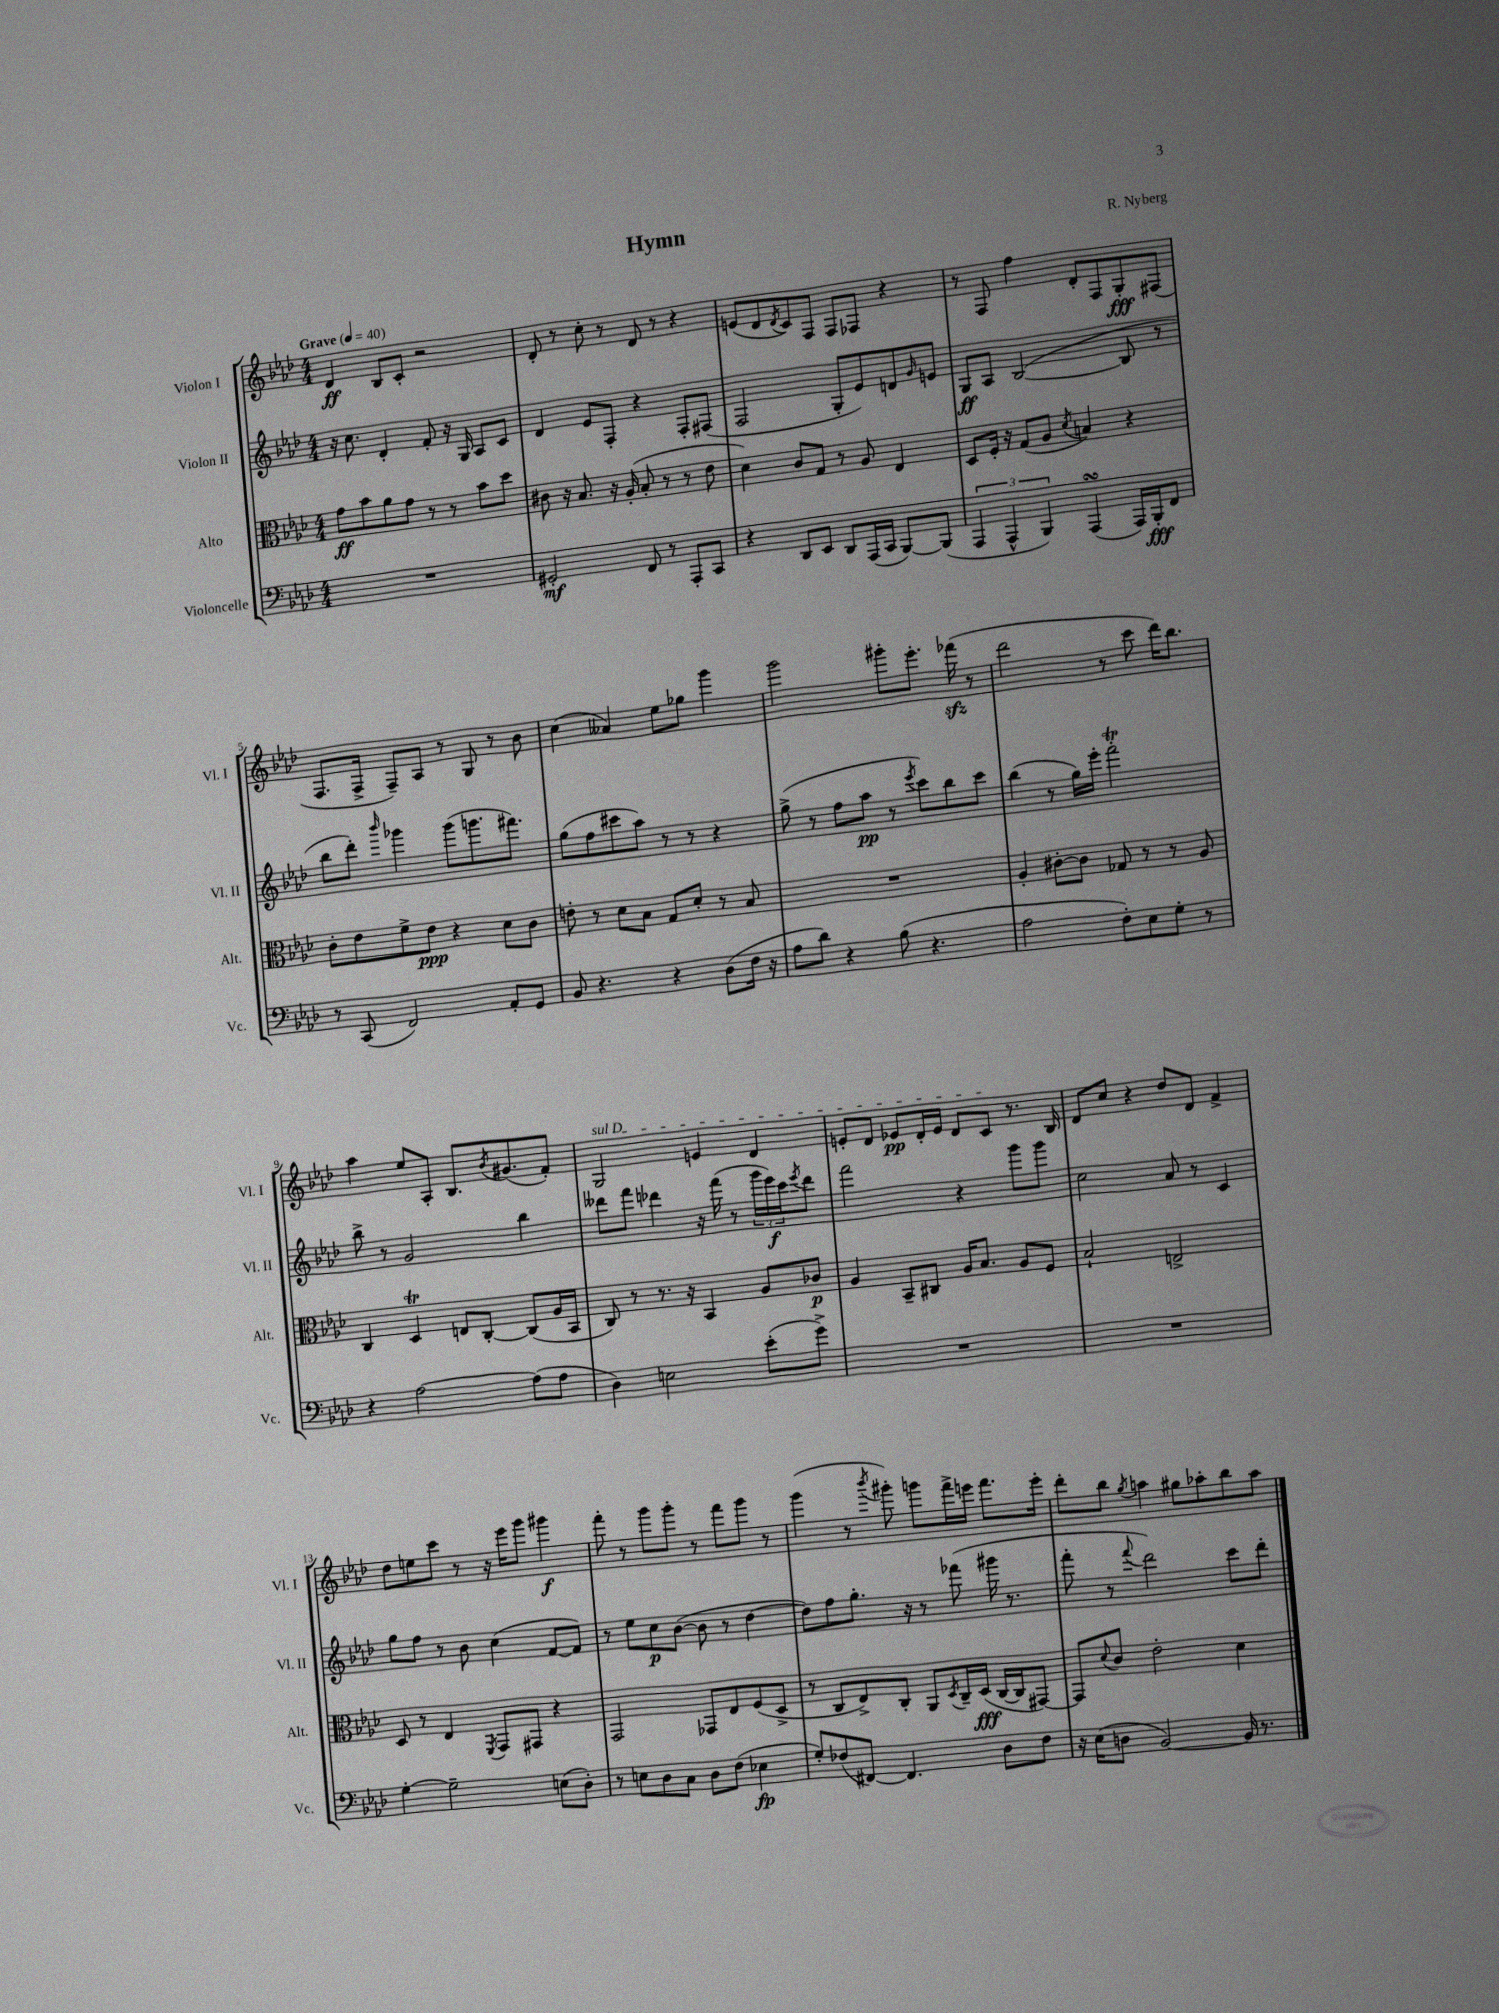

**kern	**kern	**kern	**kern
*staff4	*staff3	*staff2	*staff1
*clefF4	*clefC3	*clefG2	*clefG2
*k[b-e-a-d-]	*k[b-e-a-d-]	*k[b-e-a-d-]	*k[b-e-a-d-]
*M4/4	*M4/4	*M4/4	*M4/4
*MM40	*MM40	*MM40	*MM40
1r	8g\L	16r	4d-/
.	.	8.cc\	.
.	8b-\	.	.
.	8a-\	4d-'/	8B-/L
.	8g\J	.	8c'/J
.	8r	8f'/	2r
.	8r	16r	.
.	.	16G/	.
.	8b-\L	8A-/L	.
.	8dd-\J	8c/J	.
=	=	=	=
2GG#'/	8c#\	4d-/	8d-'/
.	16r	.	8r
.	8.B-/	.	.
.	.	8e-/L	8cc'\
.	16r	8F'/J	8r
.	(16A-'/	.	.
8FF/	8B-'/	4r	8d-/
8r	8r	.	8r
8AAA-'/L	8r	8F'/L	4r
8CC/J	8e-\	(8F#/J	.
=	=	=	=
4r	4d-\)	2F/	(8e/L
.	.	.	8d-/
.	.	.	8qd-/
8DD-/L	8c/L	.	8c/)
8EE-/J	8G/J	.	8F/J
8DD-/L	8r	8G'/L	8F/L
(16AAA-/L	8A-/	8e-/)	8F-/J
16CC/JJ	.	.	.
[8BBB-/L)	4E-/	8d/	4r
.	.	16qqg/	.
(8BBB-/]J	.	8e/J	.
=	=	=	=
6AAA-/	8D-/L	8G/L	8r
.	16F'/Jk	8A-/J	8F/
6AAA-^^/	.	.	.
.	16r	.	.
.	(8G/L	([2B-/	4ff\
6BBB-/)	.	.	.
.	8A-/J	.	.
.	8qd-/	.	.
(4AAA-/	4B/)	.	8d-'/L
.	.	.	8F/
16AAA-/LL)	4r	8B-/]	8G'/
16BBB-'/J	.	.	.
8FF/J	.	8r	(8F#/J
=	=	=	=
8r	8c'\L	8bb-\L	8.F/L
(8CC/	8e-\	8ddd-'\J)	.
.	.	.	16F^/Jk
.	.	16qqbbb-/	.
2FF/)	8f^\	4ggg-\	8F~/L)
.	8e-\J	.	8A-/J
.	4r	(8ggg-\L	8r
.	.	8.ggg\	8G/
8AA-'/L	8d-\L	.	8r
.	.	8.fff#\J)	.
8GG/J	8c\J	.	8b-\
=	=	=	=
8BB-/	8e'\	(8gg\L	(4cc\
4.r	8r	8ff\	.
.	8d-\L	8ccc#\	4a--/)
.	8B-\J	8aa-\J)	.
4r	8G/L	8r	8ee-\L
.	8d-'/J	8r	8gg-\J
(8D-\L	8r	4r	4ggg\
16F\Jk	8B-/	.	.
16r	.	.	.
=	=	=	=
8A-\L	1r	(8gg^\	2ggg\
8d-\J)	.	8r	.
4r	.	8ff\L	.
.	.	8aa-\J	.
(8B-\	.	8r	8ggg#'\L
.	.	8qeee-/	.
4.r	.	8ccc\L)	8.eee-'\J
.	.	8bb-\	.
.	.	.	(16fff-\
.	.	8ccc\J	8r
=	=	=	=
2A-\	4A-'/	(4bb-\	2ddd-\
.	[8c#'\L	8r	.
.	8c#\]J	16gg\LL)	.
.	.	16eee-'\JJ	.
8F'\L)	8G-/	2fff'\	8r
8E-\	8r	.	8ccc\
8G'\J	8r	.	16ddd-\LK)
.	.	.	8.bb-\J
8r	8A-/	.	.
=	=	=	=
4r	4C/	8bb-^\	4aa-\
.	.	8r	.
[2A-\	4D-/	2g/	8ee-/L
.	.	.	8A-'/J
.	8E/L	.	8.B-/L
.	[8C'/J	.	.
.	.	.	8qb-/
.	.	.	(8.g#/
(8A-\]L	(8C/]L	4bb-\	.
8A-\J	16A-/L	.	8f'/J)
.	16BB-/JJ	.	.
=	=	=	=
4D-\)	8C/)	8ddd--\L	2G/
.	8r	8fff\J	.
2E\	8.r	4ddd-\	.
.	16r	.	.
.	4BB-/	16r	4e/
.	.	(16fff\	.
.	.	8r	.
(8e-'\L	8A-/L	24ggg\LL	4d-/
.	.	24eee-\)	.
.	.	24ccc\J	.
.	.	8qeee-/	.
8g^\J)	8c-/J	8ddd-\J	.
=	=	=	=
1r	4A-/	2fff\	8e'/L
.	.	.	8d-/J
.	8BB-~/L	.	8e-/L
.	8C#/J	.	16d-'/L
.	.	.	16e-/JJ
.	16A-/LK	4r	8d-/L
.	8.B-/J	.	.
.	.	.	8c/J
.	8A-/L	8ggg\L	8.r
.	8F/J	8ggg\J	.
.	.	.	16B-/
=	=	=	=
1r	2B-`/	2cc\	8d-/L
.	.	.	8cc/J
.	.	.	4r
.	2E^/	8a-/	8dd-/L
.	.	8r	8d-/J
.	.	4c/	4f^/
=	=	=	=
[4G'\	8D-/	8gg\L	8dd-\L
.	8r	8ff\J	8ee\
2G~\]	4E-/	8r	8ccc\J
.	.	8b-\	8r
.	8qFF/	.	.
.	8GG/L	(4cc\	16r
.	.	.	16eee-\LK
.	8GG#/J	.	8ggg\J
(8E\L	4r	[8f/L	4ggg#\
8D-'\J)	.	8f/]J)	.
=	=	=	=
8r	2GG/	8r	8fff'\
8E\L	.	8ee-\L	8r
8D-\	.	8cc\	8ggg\L
8C\J	.	([8b-\J	8ggg'\J
8D-\L	8GG-/L	8b-\]	8r
(8F\J	8E-/	8r	8fff\L
4E-\	(8F/	[4dd-\	8ggg\J
.	8D-^/J	.	8r
=	=	=	=
8G'/L)	8r	8dd-\]L)	(4ggg\
(8F-/	8C/L	8ff\	.
[8FF#/J)	8E-^/)	8.gg'\J	8r
.	.	.	8qbbb-/
4.FF#/]	8C'/J	.	8ggg#'\)
.	.	16r	.
.	8AA-/L	8r	8ggg\L
.	8qD-/	.	.
.	16C~/L	(8fff-\	16fff^\L
.	(16D-/JJ	.	16eee\JJ
8D-\L	[16C/LL	16ggg#\	8.fff\L
.	16C/]J	8.r	.
8F-\J	[8GG#/J)	.	.
.	.	.	16eee'\Jk
=	=	=	=
16r	8GG#/]L	8fff'\	8ddd-'\L
(16E-\LK	.	.	.
.	8qqd-/	.	.
8D\J	8c/J	8r	8bb-\J
.	.	8qqfff/	8qgg/
[2BB-/)	2e-'\	2ddd-\)	4aa\
.	.	.	8gg#\L
.	.	.	8aa-'\
16BB-/]	4d-\	8ccc\L	8bb-\
8.r	.	.	.
.	.	8ddd-'\J	8aa-\J
==	==	==	==
*-	*-	*-	*-
